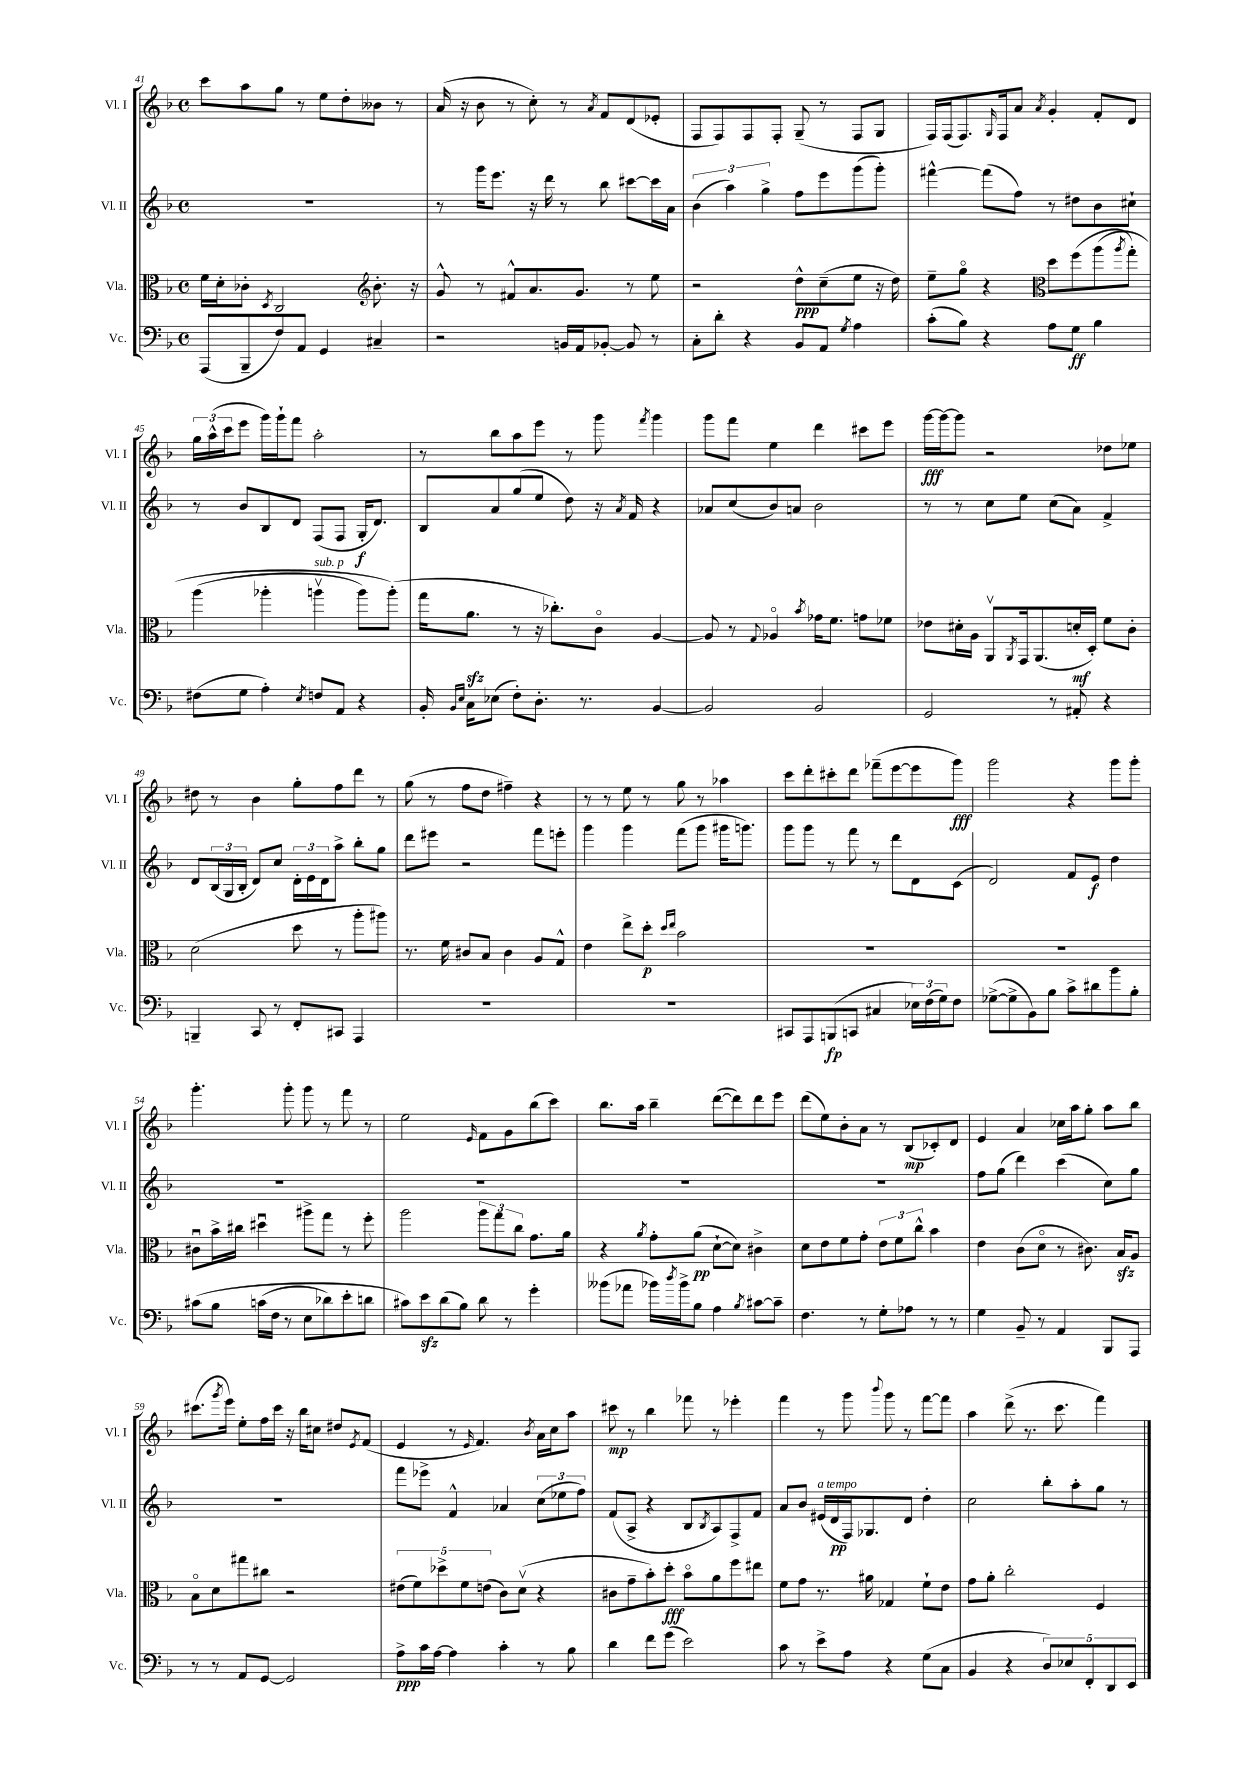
<<
\new StaffGroup <<
\new Staff = "s0" \with { instrumentName = "Vl. I" shortInstrumentName = "Vl. I" } {
    \clef treble \key f \major \defaultTimeSignature \time 4/4
    c'''8 a''8 g''8 r8 e''8 d''8-. beses'8 r8 |
    a'16( r16 bes'8 r8 c''8-.) r8 \acciaccatura { a'8 } f'8 d'8( ees'8-. |
    f8 f8) f8 f8-. g8--( r8 f8 g8 |
    f16) f16( f8.) \grace { g16 } f16 a'8 \acciaccatura { a'8 } g'4-. f'8-. d'8 |
    \tuplet 3/2 { g''16 a''16-^( c'''16 } e'''8 g'''16) g'''16-! f'''8 a''2-. |
    r8 bes''8 a''8 e'''8 r8 g'''8 \acciaccatura { f'''8 } g'''4 |
    g'''8 f'''8 e''4 d'''4 cis'''8 e'''8 |
    g'''16~\fff g'''16~ g'''8 r2 des''8 ees''8 |
    dis''8 r8 bes'4 g''8-. f''8 d'''8 r8 |
    g''8( r8 f''8 d''8 fis''4--) r4 |
    r8 r8 e''8 r8 g''8 r8 aes''4 |
    c'''8 d'''8-. cis'''8-. d'''8 fes'''8--( e'''8~ e'''8 g'''8\fff) |
    g'''2 r4 g'''8 g'''8-. |
    g'''4.-. g'''8-. g'''8 r8 f'''8 r8 |
    e''2 \grace { e'16 } f'8 g'8 bes''8( c'''8) |
    bes''8. a''16 bes''4-- d'''8~( d'''8) d'''8 e'''8 |
    d'''8( e''8) bes'8-. a'8 r8 bes8\mp( ces'8-.) d'8 |
    e'4 a'4 ces''16 a''16 g''8-. a''8 bes''8 |
    cis'''8.( \acciaccatura { g'''8 } e'''16) e''8-. f''16 cis'''16 r16 bes''16 cis''8 dis''8 \acciaccatura { e'8 } f'8( |
    e'4 r8 \grace { e'16 } f'4.) \acciaccatura { bes'8 } a'16 c''16 a''8 |
    cis'''8\mp r8 bes''4 fes'''8 r8 ees'''4-. |
    f'''4 r8 g'''8 \appoggiatura { bes'''8 } g'''8 r8 f'''8~ f'''8 |
    a''4 d'''8->( r8. c'''8. f'''4) \bar "|." |
}
\new Staff = "s1" \with { instrumentName = "Vl. II" shortInstrumentName = "Vl. II" } {
    \clef treble \key f \major \defaultTimeSignature \time 4/4
    R1 |
    r8 g'''16 e'''8. r16 d'''16 r8 bes''8 cis'''8~ cis'''16 a'16 |
    \tuplet 3/2 { bes'4( a''4) g''4-> } f''8 e'''8 g'''8( g'''8-.) |
    fis'''4~-^ fis'''8( f''8) r8 dis''8 bes'8 cis''8-! |
    r8 bes'8 bes8 d'8 f8( f8 g16-.\f d'8.) |
    bes8 a'8 g''8( e''8 d''8) r16 \acciaccatura { a'8 } f'16 r4 |
    aes'8 c''8( bes'8) a'8 bes'2 |
    r8 r8 c''8 e''8 c''8( a'8) f'4-> |
    d'8 \tuplet 3/2 { bes16( g16 bes16-. } d'8) c''8 \tuplet 3/2 { d'16-. e'16 d'16 } a''8-> bes''8-. g''8 |
    d'''8 eis'''8 r2 f'''8 e'''8-. |
    g'''4 g'''4 f'''8( g'''8 gis'''16 g'''8.) |
    g'''8 g'''8 r8 f'''8 r8 d'''8 d'8 c'8( |
    d'2) f'8 e'8\f d''4 |
    R1 |
    R1 |
    R1 |
    R1 |
    f''8 g''8( d'''4) c'''4( c''8) g''8 |
    R1 |
    f'''8 ees'''8-> f'4-^ aes'4 \tuplet 3/2 { c''8( ees''8 f''8) } |
    f'8( a8-> r4 bes8 \acciaccatura { bes8 } a8) f8-> f'8 |
    a'8 bes'8 eis'16^\markup { \italic "a tempo" }( d'16\pp f16) ges8. d'8 d''4-. |
    c''2 bes''8-. a''8-. g''8 r8 \bar "|." |
}
\new Staff = "s2" \with { instrumentName = "Vla." shortInstrumentName = "Vla." } {
    \clef alto \key f \major \defaultTimeSignature \time 4/4
    f'16 d'16-. ces'8-. \acciaccatura { d8 } c2 \clef treble bes'8.-. r16 |
    g'8-^ r8 fis'8-^ a'8. g'8. r8 e''8 |
    r2 d''8-^\ppp c''8--( e''8 r16 d''16) |
    e''8-- g''8\flageolet r4 \clef alto d''8 f''8( a''8\( \acciaccatura { a''8 } g''8-.) |
    a''4( aes''4-. a''4\upbow^\markup { \italic "sub. p" } a''8) a''8-.(\) |
    g''16 a'8.\sfz r8 r16 ces''8.-.) c'8\flageolet a4~ |
    a8 r8 \appoggiatura { g8 } aes4\flageolet \acciaccatura { bes'8 } ges'16 f'8. g'8 fes'8 |
    ees'8 dis'16-. a16 a,8\upbow \acciaccatura { a,8 } g,16 a,8.( d'16-.\mf d16-.) f'8 c'8-. |
    d'2( d''8 r8 a''8-. ais''8) |
    r8. f'16 cis'8 bes8 cis'4 a8 g8-^ |
    e'4 e''8-> d''8-.\p \grace { d''16 e''16 } bes'2 |
    R1 |
    R1 |
    cis'8\downbow bes'16-> cis''16 dis''4\downbow ais''8-> g''8 r8 f''8-. |
    a''2 \tuplet 3/2 { a''8 g''8 c''8 } g'8. a'16 |
    r4 \acciaccatura { a'8 } g'8-. a'8\pp( d'8~-! d'8) cis'4-> |
    d'8 e'8 f'8 g'8-. \tuplet 3/2 { e'8 f'8 c''8-^ } bes'4 |
    e'4 c'8( d'8\flageolet r8 cis'8.) bes16\sfz a8 |
    bes8\flageolet d'8 gis''8 cis''8 r2 |
    \tuplet 5/4 { eis'8( f'8) des''8-> f'8 e'8( } c'8) d'8\upbow( r4 |
    cis'8 g'8-- bes'8-.) d''8-.\fff bes'8\flageolet a'8 f''8 eis''8 |
    f'8 g'8 r8. ais'16 ges4 f'8-! e'8 |
    g'8 a'8-. c''2-. f4 \bar "|." |
}
\new Staff = "s3" \with { instrumentName = "Vc." shortInstrumentName = "Vc." } {
    \clef bass \key f \major \defaultTimeSignature \time 4/4
    a,,8( bes,,8-- f8) a,8 g,4 cis4-- |
    r2 b,16 a,16 bes,8~-. bes,8 r8 |
    c8-. d'8-. r4 bes,8 a,8 \acciaccatura { g8 } a4 |
    c'8-.( bes8) r4 a8 g8\ff bes4 |
    fis8( g8 a4-.) \acciaccatura { e8 } f8 a,8 r4 |
    bes,16-. \grace { bes,16 e16 } c16 ees8( f8-.) d8.-. r8. bes,4~ |
    bes,2 bes,2 |
    g,2 r8 ais,8-. r4 |
    b,,4-- c,8 r8 f,8-. cis,8 a,,4 |
    R1 |
    R1 |
    cis,8 a,,8 b,,8\fp( c,8 cis4 \tuplet 3/2 { ees16) f16( g16) } f8 |
    ges8~->( ges8-> bes,8) bes8 c'8-> dis'8 bes'8 bes8-. |
    cis'8\( bes8 c'16( f16 r8 e8 des'8) e'8-. d'8 |
    cis'8\) e'8\sfz d'8( bes8) d'8 r8 g'4-. |
    beses'8( aes'8 bes'16) \acciaccatura { d''8 } bes'16-> bes8 a4 \acciaccatura { bes8 } cis'8~ cis'8-- |
    f4. r8 g8-. aes8 r8 r8 |
    g4 bes,8-- r8 a,4 bes,,8 a,,8 |
    r8 r8 a,8 g,8~ g,2 |
    a8->\ppp c'16 a16~ a4 c'4-. r8 bes8 |
    d'4 f'8 g'8( e'2) |
    c'8 r8 e'8-> a8 r4 g8( c8 |
    bes,4 r4 \tuplet 5/4 { d8) ees8 f,8-. d,8 e,8 } \bar "|." |
}
>>
>>
\layout { \context { \Score currentBarNumber = #41 } }
